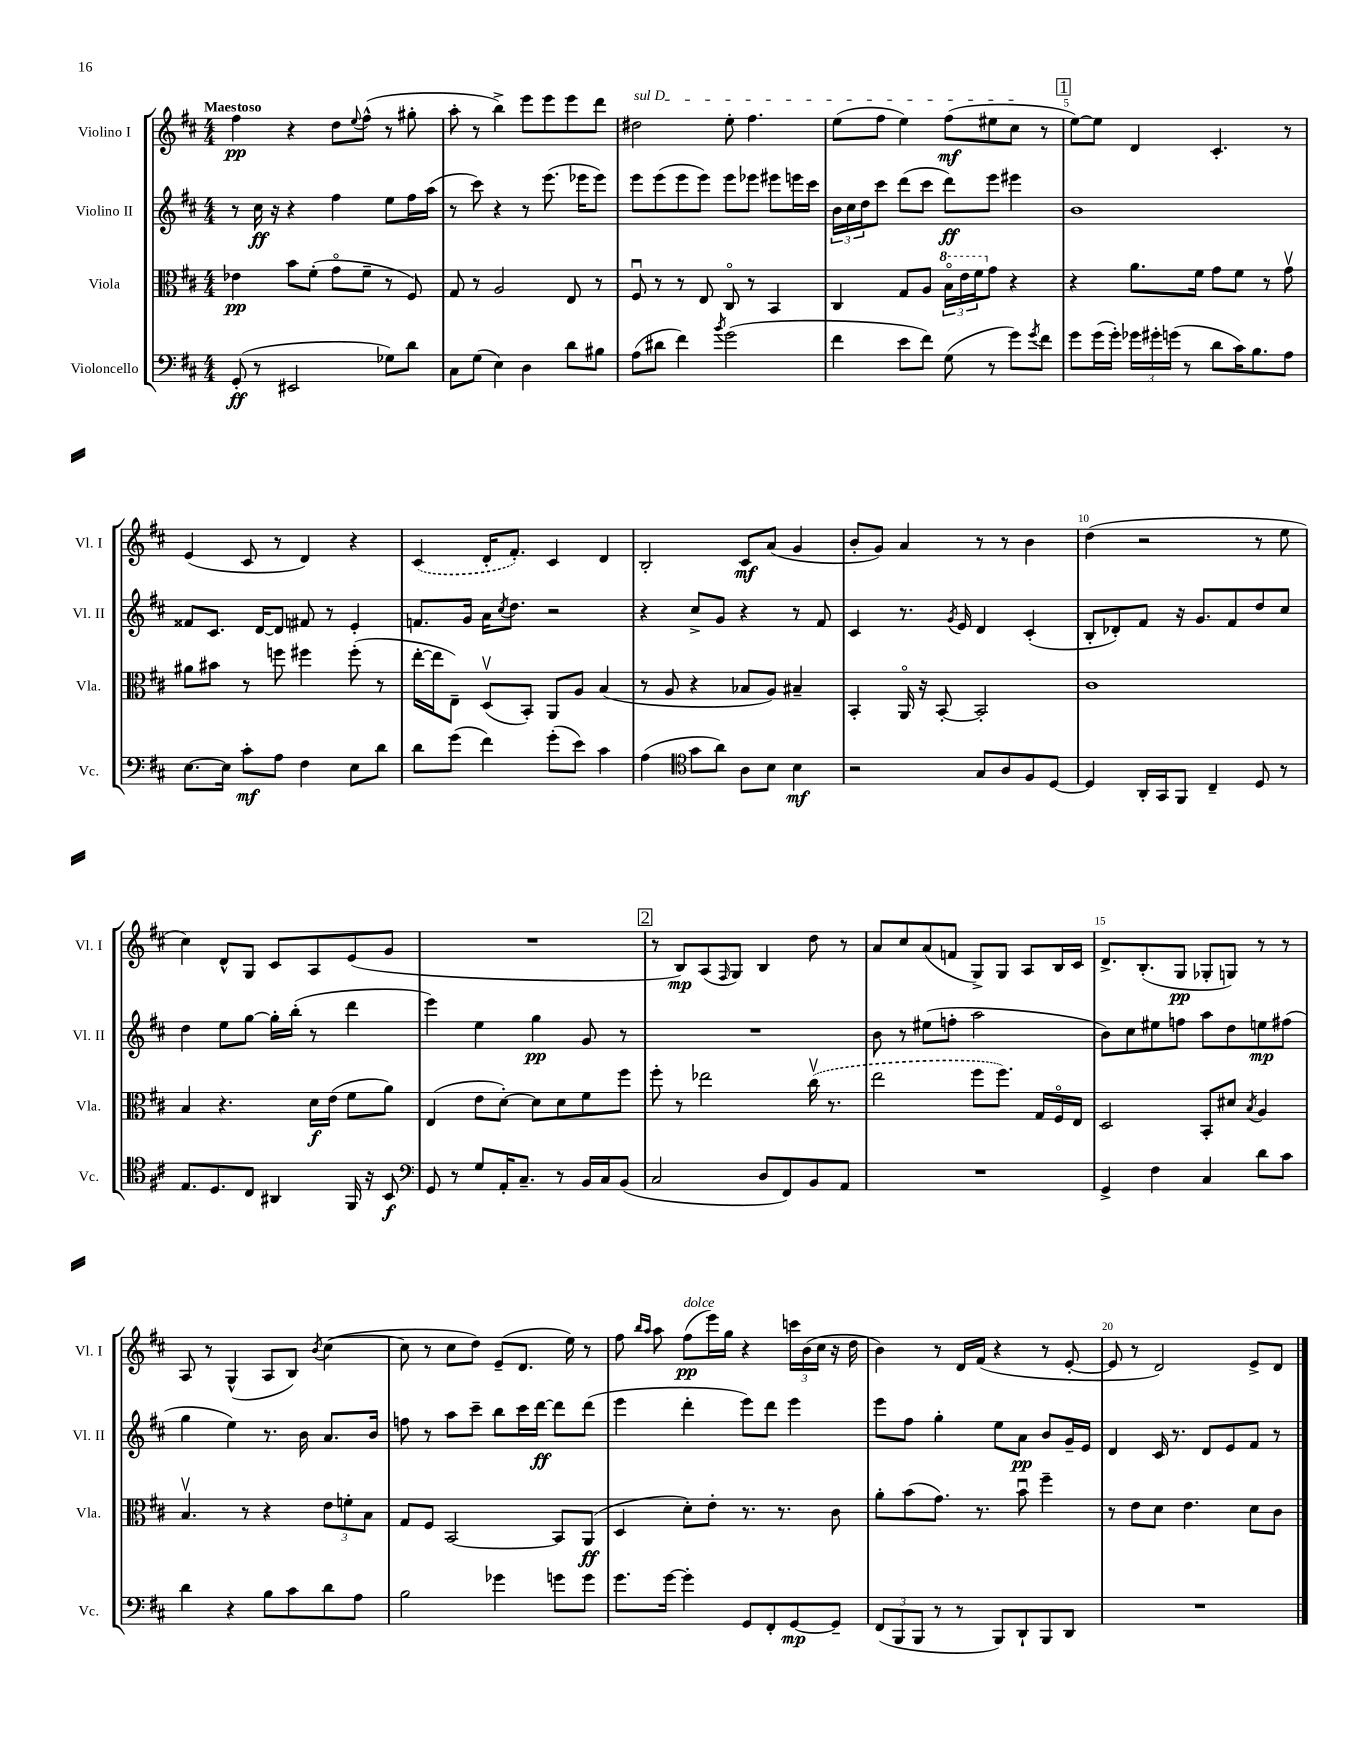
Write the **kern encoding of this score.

**kern	**kern	**kern	**kern
*staff4	*staff3	*staff2	*staff1
*clefF4	*clefC3	*clefG2	*clefG2
*k[f#c#]	*k[f#c#]	*k[f#c#]	*k[f#c#]
*M4/4	*M4/4	*M4/4	*M4/4
(8GG'/	4e-\	8r	4ff#\
8r	.	16cc#\	.
.	.	16r	.
2EE#/	8b\L	4r	4r
.	(8f#'\J	.	.
.	8go\L	4ff#\	8dd\L
.	.	.	8qqee/
.	8f#~\J	.	(8ff#^^\J
8G-\L)	8r	8ee\L	8r
8d\J	8F#/)	16ff#\L	8gg#'\
.	.	(16aa\JJ	.
=	=	=	=
8C#\L	8G/	8r	8aa'\
(8G\J	8r	8ccc#\)	8r
4E\)	2A/	4r	4bb^\)
4D\	.	8r	8eee\L
.	.	(8.eee\	8eee\
8d\L	8E/	.	8eee\
.	.	16eee-\LK	.
8B#\J	8r	8eee-\J)	8ddd\J
=	=	=	=
(8A\L	8F#u/	8eee\L	2dd#\
8d#\J	8r	(8eee\	.
4f#\)	8r	8eee\	.
.	8E/	8eee\J)	.
8qb/	.	.	.
(2g\	8C#o/	8eee\L	8ee'\
.	8r	8eee-\J	4.ff#\
.	4BB/	8eee#\L	.
.	.	16eee\L	.
.	.	16ccc#\JJ	.
=	=	=	=
4f#\	4C#/	24b\LL	(8ee\L
.	.	24cc#\	.
.	.	24dd\J	.
.	.	8ccc#\J	8ff#\J
8e\L	8G/L	(8ddd\L	4ee\)
8f#\J)	8A/J	8ccc#\J	.
(8G\	24bo\LL	8ddd\L)	(8ff#\L
.	24ee\	.	.
.	24ff#\J	.	.
8r	8g\J	8eee\J	8ee#\
8g\L)	4r	4eee#\	8cc#\J
8qg/	.	.	.
8f#\J	.	.	8r
=	=	=	=
8g\L	4r	1b	[8ee\L)
(16g\L	.	.	8ee\]J
16g'\JJ)	.	.	.
24g-\LL	8.a\L	.	4d/
24g#'\	.	.	.
(24g\JJ	.	.	.
8r	.	.	.
.	16f#\Jk	.	.
8d\L	8g\L	.	4.c#'/
16c#\K)	8f#\J	.	.
8.B\	.	.	.
.	8r	.	.
8A\J	8gv\	.	8r
=	=	=	=
[8.E\L	8a#\L	8f##/L	(4e/
.	8b#\J	8.c#/J	.
16E\]Jk	.	.	.
8c#'\L	8r	.	8c#/
.	.	[16d/LK	.
8A\J	8ff\	8d/]J	8r
4F#\	4ff#\	8f#/	4d/)
.	.	8r	.
8E\L	(8ff#'\	4e'/	4r
8d\J	8r	.	.
=	=	=	=
8d\L	[16ee'\LL	8.f/L	(4c#/
.	16ee\]J	.	.
(8g\J	8E~\J)	.	.
.	.	16g/Jk	.
4f#\)	(8Dv/L	16a\LK	16d'/LK
.	.	8qcc#/	.
.	.	8.dd\J	8.f#'/J)
.	8BB'/J)	.	.
(8g'\L	8AA/L	2r	4c#/
8e\J)	8A/J	.	.
4c#\	(4B/	.	4d/
=	=	=	=
(4A\	8r	4r	2B'/
.	8A/	.	.
*clefC4	*	*	*
8g\L	4r	8cc#^/L	.
8a\J)	.	8g/J	.
8A\L	8B-/L	4r	8c#/L
8B\J	8A/J)	.	(8a/J
4B\	4B#~/	8r	4g/
.	.	8f#/	.
=	=	=	=
2r	4BB'/	4c#/	8b'/L
.	.	.	8g/J)
.	16AAo/	8.r	4a/
.	16r	.	.
.	[8BB'/	.	.
.	.	8qg/	.
.	.	16e/	.
8G/L	2BB'/]	4d/	8r
8A/	.	.	8r
8F#/	.	(4c#'/	4b\
[8D/J	.	.	.
=	=	=	=
4D/]	1c#	8B'/L	(4dd\
.	.	8d-'/)	.
16AA'/LL	.	8f#/J	2r
16GG/J	.	.	.
8FF#/J	.	16r	.
.	.	8.g/L	.
4C#~/	.	.	.
.	.	8f#/	.
8D/	.	8dd/	8r
8r	.	8cc#/J	8ee\
=	=	=	=
8.E/L	4B/	4dd\	4cc#\)
8.D/	.	.	.
.	4.r	8ee\L	8d^^/L
8C#/J	.	[8gg\J	8G/J
4AA#/	.	16gg'\]LL	8c#/L
.	.	(16bb'\JJ	.
.	16d\LL	8r	8A/
.	(16e\JJ	.	.
16FF#/	8f#\L	4ddd\	(8e/
16r	.	.	.
8BB/	8a\J)	.	8g/J
=	=	=	=
*clefF4	*	*	*
8GG/	(4E/	4eee\)	1r
8r	.	.	.
8G/L	8e\L	4ee\	.
16AA'/K	[8d'\J)	.	.
8.C#~/J	.	.	.
.	8d\]L	4gg\	.
8r	8d\	.	.
16BB/LL	8f#\	8g/	.
16C#/J	.	.	.
(8BB/J	8ff#\J	8r	.
=	=	=	=
2C#/	8ff#'\	1r	8r
.	8r	.	8B/L)
.	2ee-\	.	(8A/
.	.	.	16qqF#/
.	.	.	8G/J)
8D/L	.	.	4B/
8FF#/)	.	.	.
8BB/	(16cc#v\	.	8dd\
.	8.r	.	.
8AA/J	.	.	8r
=	=	=	=
1r	2ee\	8b\	8a/L
.	.	8r	8cc#/
.	.	(8ee#\L	(8a/
.	.	8ff'\J	8f/J
.	8ff#\L	2aa\	8G^/L)
.	8.ff#\J)	.	8G/J
.	.	.	8A/L
.	16G/LL	.	.
.	16F#o/	.	16B/L
.	16E/JJ	.	16c#/JJ
=	=	=	=
4GG^/	2D/	8b\L)	8.d^/L
.	.	8cc#\	.
.	.	.	(8.B'/
4F#\	.	8ee#\	.
.	.	8ff\J	8G/J
4C#/	8BB'/L	8aa\L	8G-'/L
.	8d#/J	8dd\	8G/J)
.	8qB/	.	.
8d\L	4A/	8ee\	8r
8c#\J	.	(8ff#\J	8r
=	=	=	=
4d\	4.Bv/	4gg\	8A/
.	.	.	8r
4r	.	4ee\)	(4G^^/
.	8r	.	.
8B\L	4r	8.r	8A/L
8c#\	.	.	8B/J)
.	.	16b\	.
.	.	.	8qb/
8d\	12e\L	8.a/L	([4cc#\
.	12f'\	.	.
8A\J	.	.	.
.	12B\J	.	.
.	.	16b/Jk	.
=	=	=	=
2B\	8G/L	8ff\	8cc#\]
.	8F#/J	8r	8r
.	[2BB/	8aa\L	8cc#\L
.	.	8ccc#~\J	8dd\J)
4g-\	.	8bb\L	(8e~/L
.	.	16ccc#\L	8.d/J
.	.	[16ddd\JJ	.
8g\L	8BB/]L	8ddd\]L	.
.	.	.	16ee\)
8g\J	(8AA/J	(8ddd\J	8r
=	=	=	=
8.g\L	4D/	4eee\	8ff#\
.	.	.	16qqbb/LL
.	.	.	16qqaa/JJ
.	.	.	8aa\
[16g\Jk	.	.	.
4g'\]	8d'\L)	4ddd'\	(8ff#\L
.	8e'\J	.	16eee\L)
.	.	.	16gg\JJ
8GG/L	8.r	8eee\L)	4r
8FF#'/	.	8ddd\J	.
.	8.r	.	.
[8GG/	.	4eee\	24ccc\LL
.	.	.	(24b\
.	.	.	24cc#\JJ
8GG~/]J	8c#\	.	16r
.	.	.	16dd\
=	=	=	=
(12FF#/L	8a'\L	8eee\L	4b\)
12BBB/	.	.	.
.	(8b\	8ff#\J	.
12BBB/J	.	.	.
8r	8.g\J)	4gg'\	8r
8r	.	.	16d/LL
.	8.r	.	(16f#/JJ
8BBB/L)	.	8ee\L	4r
8DD`/	8bu\	8a\J	.
8BBB/	4ff#~\	8b/L	8r
8DD/J	.	16g~/L	[8e'/
.	.	16e/JJ	.
=	=	=	=
1r	8r	4d/	8e/]
.	8e\L	.	8r
.	8d\J	16c#/	2d/)
.	.	8.r	.
.	4.e\	.	.
.	.	8d/L	.
.	.	8e/	.
.	8d\L	8f#/J	8e^/L
.	8c#\J	8r	8d/J
==	==	==	==
*-	*-	*-	*-
